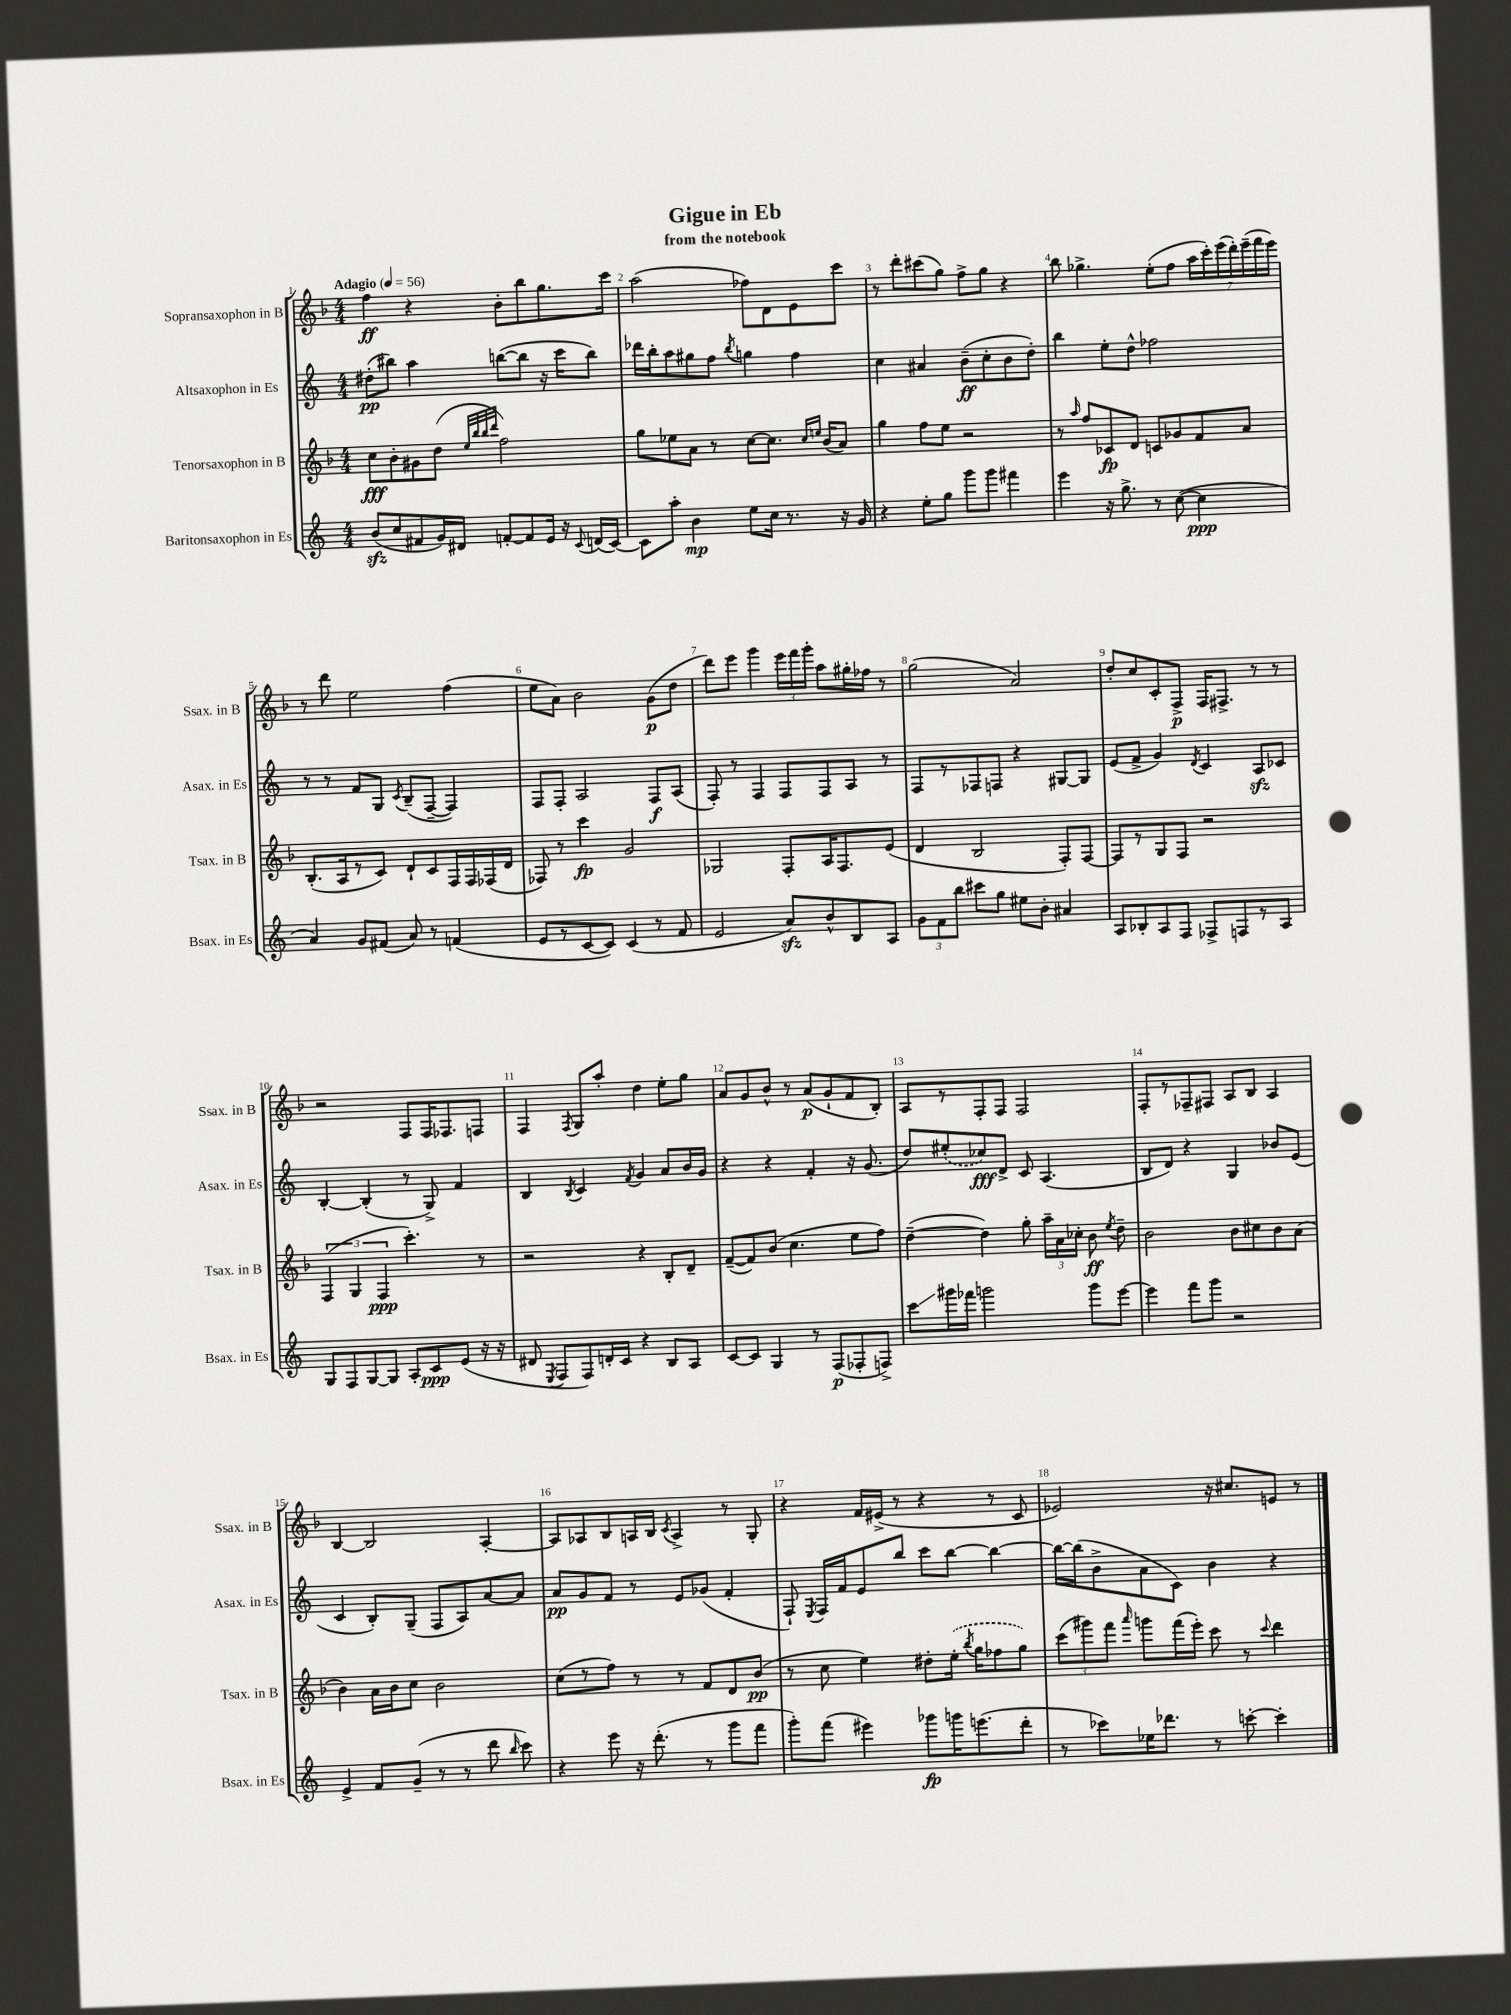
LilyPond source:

\header { title = "Gigue in Eb" subtitle = "from the notebook" }
<<
\new StaffGroup <<
\new Staff = "s0" \with { instrumentName = "Sopransaxophon in B" shortInstrumentName = "Ssax. in B" } {
    \clef treble \key f \major \numericTimeSignature \time 4/4 \tempo "Adagio" 4 = 56
    \autoBeamOff f''4\ff r4 bes'8[-. bes''8 g''8. c'''16] |
    a''2( fes''8[) d'8 e'8 c'''8] |
    r8 d'''8[-. cis'''8( g''8]) f''8[-> g''8] r4 |
    bes''8 ges''4.-> e''8[-.( f''8] \tuplet 7/4 { a''16[ c'''16-.) e'''16( d'''16-.) e'''16--( f'''16 e'''16]) } |
    r8 d'''8 e''2 f''4( |
    e''8[ a'8]) bes'2 g'8[\p( d''8] |
    d'''8[) e'''8] g'''4 \tuplet 3/2 { e'''16[ f'''16 g'''16]-. } a''8[ gis''16-. fes''16] r8 |
    g''2( a'2) |
    d''8[-. c''8 c'8-. f8]->\p f16[ fis8.]-> r8 r8 |
    r2 f8[ f16 fes8. f8] |
    f4 \acciaccatura { f8 } g8[ a''8]-. d''4 e''8[-. g''8] |
    a'8[ g'8 bes'8]-^ r8 a'8[\p( g'8-! f'8 bes8]-.) |
    a8[ r8 f8-. f8] f2 |
    f8[-. r8 fes8-- fis8] a8[ bes8] a4 |
    bes4~ bes2 a4~-. |
    a8[ aes8 bes8 a16 bes16] \acciaccatura { c'8 } a4-> r8 g8-. |
    r4 f'16[ eis'16]->( r8 r4 r8 c'8 |
    ees'2) r16 cis''8.[ e'8] r8 \bar "|." |
}
\new Staff = "s1" \with { instrumentName = "Altsaxophon in Es" shortInstrumentName = "Asax. in Es" } {
    \clef treble \key c \major \numericTimeSignature \time 4/4
    \autoBeamOff dis''8[-.\pp( bis''8]) a''4 b''8[~( b''8] r16 c'''16[ b''8]) |
    des'''16[ b''16-. a''8 gis''8 f''8] \acciaccatura { b''8 } g''4 f''4 |
    c''4 ais'4 b'8[--\ff( c''8-. b'8 d''8]-.) |
    b''4 e''8[-. d''8]-^ fes''2 |
    r8 r8 f'8[ g8] \acciaccatura { c'8 } b8[--( f8]~-- f4) |
    f8[ f8]-. a2 f8[\f a8]( |
    f8-.) r8 f4 f8[ f8 a8] r8 |
    f8[ r8 fes8 f8] r4 gis8[~ gis8] |
    e'8[( f'8]-> g'4) \acciaccatura { d'8 } c'4 a8[\sfz ces'8] |
    b4~-. b4-.( r8 g8->) f'4 |
    b4 \acciaccatura { b8 } c'4 \acciaccatura { f'8 } g'4 a'8[ b'16 g'16] |
    r4 r4 f'4-. r16 g'8.( |
    d''8[) \once \slurDashed eis''8-.( ces''8\fff) d'8]-> c'8 a4.( |
    b8[ d'8]) r4 g4 bes'8[ e'8]( |
    c'4 b8[-.) g8]--( f8[ a8) a'8~ a'8] |
    a'8[\pp g'8 f'8] r8 e'8[ ges'8]( f'4-. |
    f8-!) \acciaccatura { e8 } f16[ f'16 e'8 b''8] c'''8[ b''8]~ b''4~ |
    b''16[~ b''16( b'8-> a'8 c'8]) b'4 r4 \bar "|." |
}
\new Staff = "s2" \with { instrumentName = "Tenorsaxophon in B" shortInstrumentName = "Tsax. in B" } {
    \clef treble \key f \major \numericTimeSignature \time 4/4
    \autoBeamOff c''8[\fff bes'8-. gis'8 d''8]( \grace { e''32[ bes''32 bes''32 d'''32] } f''2) |
    g''8[ ees''8 a'8] r8 c''8[~ c''8.] \grace { c''16[ e''16] } bes'16[( a'8]) |
    g''4 f''8[ e''8] r2 |
    r8 \grace { a''16 } f''8[ ces'8\fp d'8] c'8[ ges'8 f'8 a'8] |
    bes8.[-.( a16 r8 c'8]) d'8[-! c'8 f16 f16 fes16( d'16] |
    fes8) r8 c'''4\fp g'2 |
    ges2 f8[-. a16 f8. e'8]( |
    d'4 bes2 f8[-.) f8]~ |
    f8[ r8 g8 f8] r2 |
    \tuplet 3/2 { f4( g4 f4\ppp } c'''4.-.) r8 |
    r2 r4 bes8[-. d'8]-- |
    f'8[~--( f'8) bes'8]( c''4. e''8[ f''8]) |
    d''4~--( d''4) g''8-. \tuplet 3/2 { a''16[-- a'16 ces''16]-. } bes'8\ff \acciaccatura { e''8 } d''8-- |
    bes'2 bes'8[ cis''8 bes'8 a'8]( |
    bes'4) a'16[ bes'16 c''8] bes'2 |
    c''8[( r8 f''8]) r8 r8 f'8[ d'8 bes'8]\pp( |
    r8 c''8 e''4) dis''8[-. \once \slurDashed e''16]-.( \acciaccatura { bes''8 } g''16[ fes''8 g''8]) |
    \tuplet 3/2 { c'''8[( gis'''8) f'''8] } \grace { a'''16 } g'''8[ f'''16( e'''16]-.) c'''8 r8 \appoggiatura { c'''8 } d'''4 \bar "|." |
}
\new Staff = "s3" \with { instrumentName = "Baritonsaxophon in Es" shortInstrumentName = "Bsax. in Es" } {
    \clef treble \key c \major \numericTimeSignature \time 4/4
    \autoBeamOff b'8[\sfz( c''8 fis'8 g'16) dis'16] f'8[~-. f'8 e'16] r16 \appoggiatura { c'8 } d'16[( c'16]~) |
    c'8[ a''8]-. b'4\mp e''8[ c''16] r8. r16 g'16 |
    r4 e''8[-. g''8] g'''8[ g'''8] fis'''4 |
    e'''4 r16 g''8.-> r8 c''8~( c''4\ppp |
    a'4) g'8[ fis'8]( a'8) r8 f'4( |
    e'8[ r8 c'8~ c'8]) c'4( r8 f'8 |
    e'2 a'8[\sfz) b'8-^ b8 a8] |
    \tuplet 3/2 { g'8[ f'8 b''8] } cis'''8[ g''8] eis''8[ b'8]-. ais'4 |
    a8[ bes8-. a8 f8] fes8[-> f8 r8 a8] |
    g8[ f8 g8~ g8] a8[-. c'8\ppp e'8]( r16 r16 |
    dis'8 \acciaccatura { e8 } f8[ f8) d'16-. c'16] r4 b8[ a8] |
    c'8[~ c'8] g4 r8 f8[\p( fes8-. f8]->) |
    c'''8[\glissando gis'''16 fes'''16] g'''2 g'''8[ e'''8]~ |
    e'''4 f'''8[ g'''8] r2 |
    e'4-> f'8[ g'8]--( r8 r8 d'''8 \grace { b''16 } c'''8) |
    r4 e'''8 r16 d'''8.-.( r8 g'''8[ f'''8] |
    g'''8[-.) f'''8]( eis'''4) ges'''8[\fp g'''16 e'''8.( d'''8]-. |
    r8 ces'''8[) ees''16 des'''8.] r8 c'''8~-. c'''4-. \bar "|." |
}
>>
>>
\layout { \context { \Score \override BarNumber.break-visibility = ##(#f #t #t) barNumberVisibility = #all-bar-numbers-visible } }
